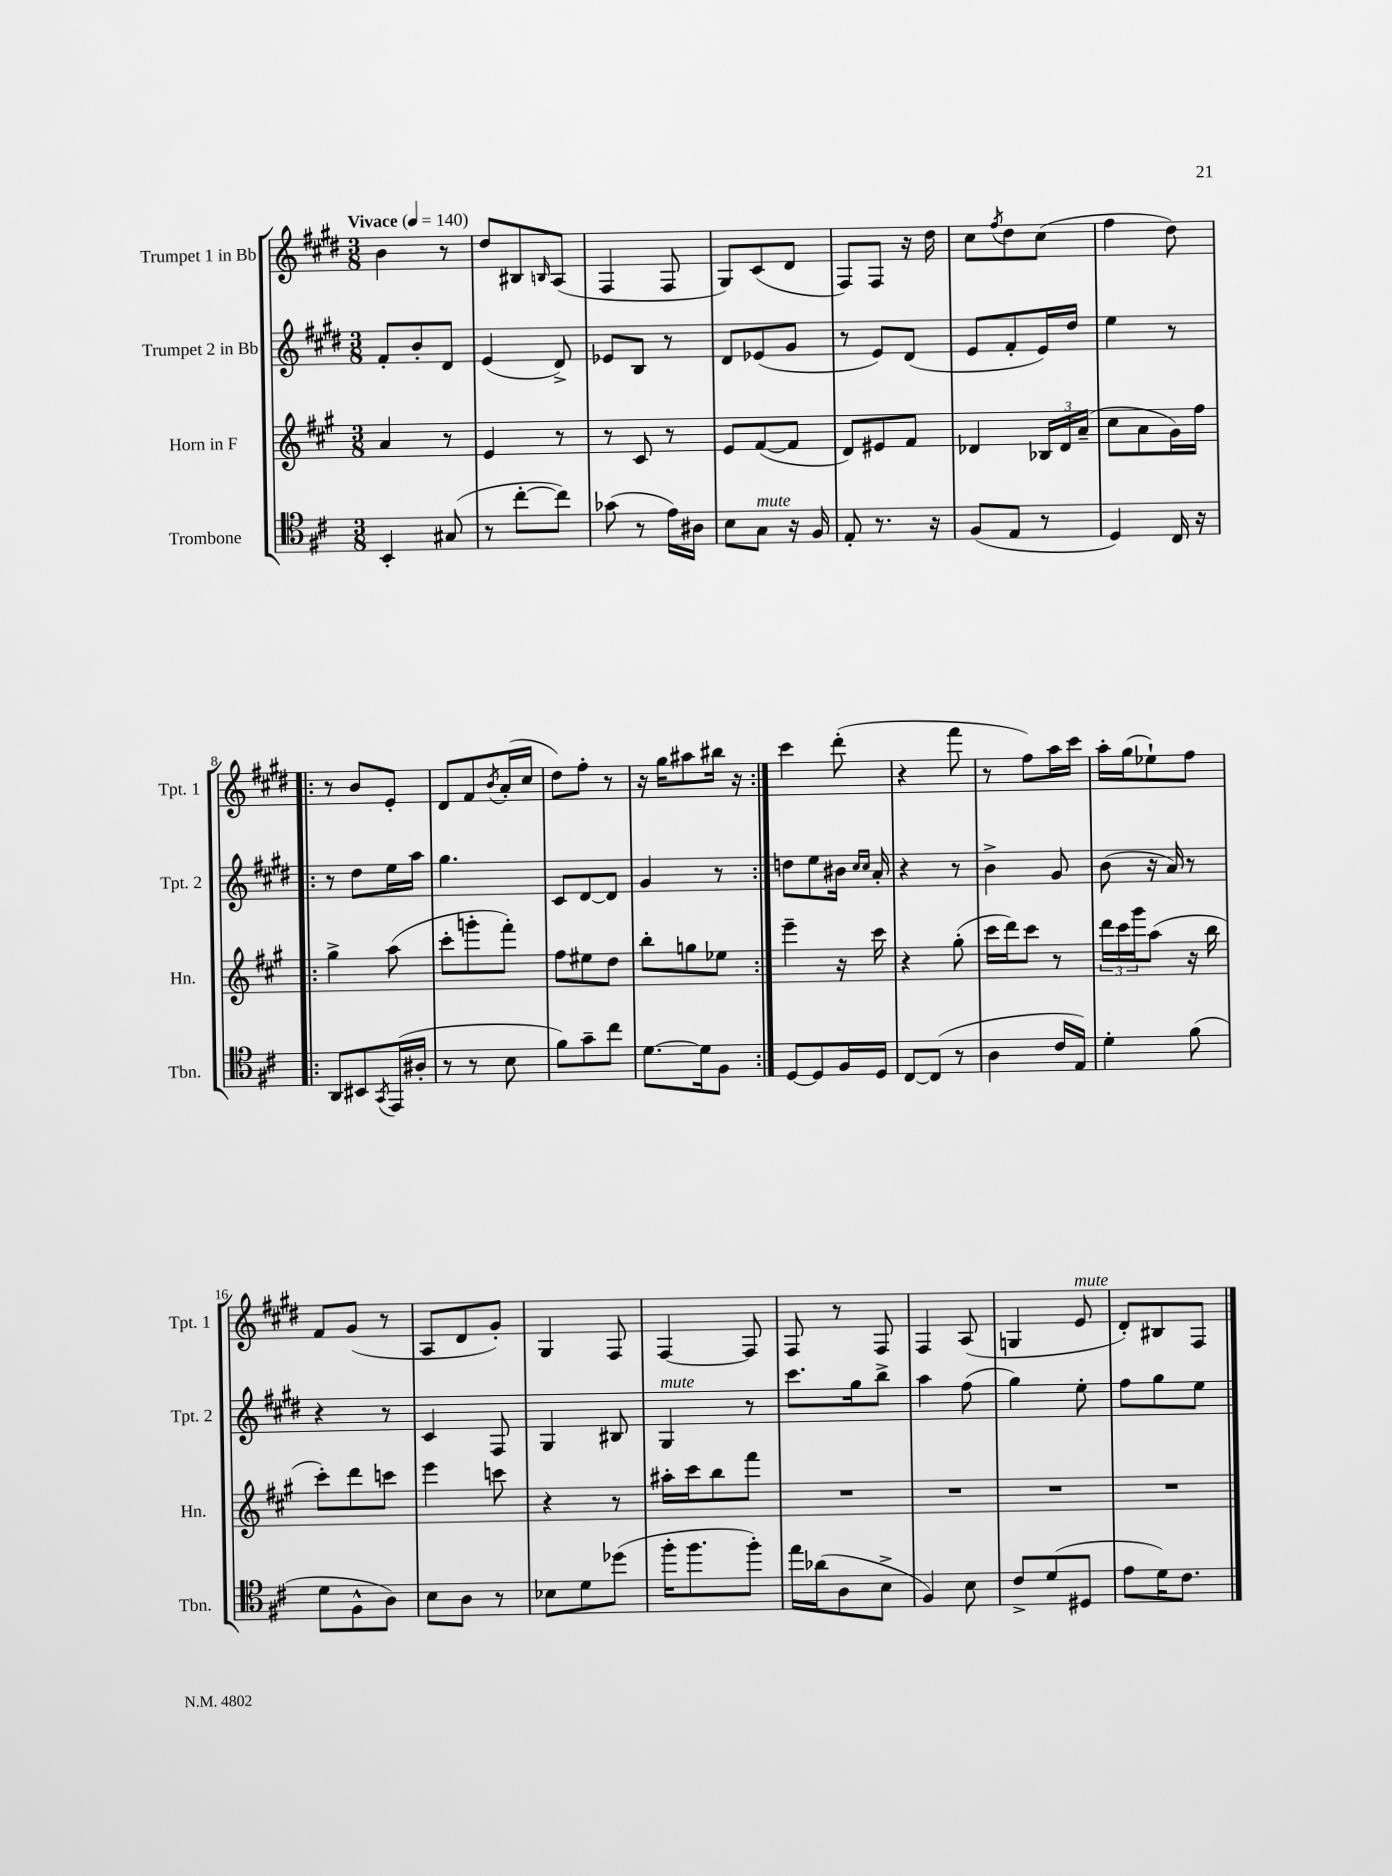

**kern	**kern	**kern	**kern
*staff4	*staff3	*staff2	*staff1
*clefC4	*clefG2	*clefG2	*clefG2
*k[f#c#]	*k[f#c#g#]	*k[f#c#g#d#]	*k[f#c#g#d#]
*M3/8	*M3/8	*M3/8	*M3/8
*MM140	*MM140	*MM140	*MM140
4BB'	4a	8f#'	4b
.	.	8b'	.
(8G#	8r	8d#	8r
=	=	=	=
8r	4e	(4e	8dd#
[8cc#'	.	.	8B#
.	.	.	16qqB
8cc#])	8r	8d#^)	(8A
=	=	=	=
(8g-	8r	8e-	4F#
8r	8c#	8B	.
16e)	8r	8r	8F#
16A#	.	.	.
=	=	=	=
8B	8e	8d#	8G#)
8G	([8f#	(8e-	(8c#
16r	8f#]	8g#	8d#
16F#	.	.	.
=	=	=	=
8E'	8d)	8r	8F#)
8.r	8e#	8e)	8F#
.	8f#	(8d#	16r
16r	.	.	16dd#
=	=	=	=
(8F#	4d-	8e	8cc#
.	.	.	8qff#
8E	.	8f#'	8dd#
8r	24B-	16e)	(8cc#
.	24d-	.	.
.	.	16dd#	.
.	(24a~	.	.
=	=	=	=
4D)	8cc#	4ee	4ff#
.	8a	.	.
16C#	16g#)	8r	8dd#)
16r	16ff#	.	.
=!|:	=!|:	=!|:	=!|:
8AA	4gg#^	8r	8r
8BB#	.	8dd#	8b
8qGG	.	.	.
(16EE	(8aa	16ee	8e'
16A#'	.	16aa	.
=	=	=	=
8r	8ccc#'	4.gg#	8d#
8r	8ggg'	.	8f#
.	.	.	8qb
8B	8fff#')	.	(16a'
.	.	.	16cc#
=	=	=	=
8f#)	8ff#	8c#	8dd#)
8g~	8ee#	[8d#	8ff#'
8cc#	8dd	8d#]	8r
=	=	=	=
[8.d	8bb'	4g#	16r
.	.	.	16gg#
.	8gg	.	8aa#
16d]	.	.	.
8F#	8ee-	8r	16bb#
.	.	.	16r
=:|!	=:|!	=:|!	=:|!
[8D	4eee~	8dd	4ccc#
8D]	.	8ee	.
16F#	16r	16b#	(8ddd#'
.	.	16qqcc#	.
.	.	16qqcc#	.
16D	16ccc#	16a'	.
=	=	=	=
[8C#	4r	4r	4r
(8C#]	.	.	.
8r	(8gg#'	8r	8fff#
=	=	=	=
4A	16ccc#	4b^	8r
.	16ddd)	.	.
.	8ccc#	.	8ff#)
16c#	8r	8g#	16aa
16E)	.	.	16ccc#
=	=	=	=
4d'	24ddd	(8b	16aa'
.	24ccc#	.	.
.	.	.	(16gg#
.	24ggg#	.	.
.	(8aa	16r	8ee-`)
.	.	16a)	.
(8f#	16r	8r	8ff#
.	16bb	.	.
=	=	=	=
8d	8ccc#')	4r	8f#
8F#^^	8ddd	.	(8g#
8A)	8ccc	8r	8r
=	=	=	=
8B	4eee	4c#	8A
8A	.	.	8d#
8r	8ccc	8F#	8g#')
=	=	=	=
8B-	4r	4G#	4G#
8d	.	.	.
(8dd-	8r	8B#	8F#
=	=	=	=
16ff#'	16aa#'	4G#	[4F#
8.ff#	16ccc#	.	.
.	8bb	.	.
8ff#')	8fff#	8r	8F#]
=	=	=	=
16ee	4.r	8.ccc#	8F#
(16a-	.	.	.
8A	.	.	8r
.	.	16gg#	.
8B^	.	8bb^	8F#
=	=	=	=
4F#)	4.r	4aa	4F#
8B	.	(8ff#	(8A
=	=	=	=
8c#^	4.r	4gg#)	4G
(8d	.	.	.
8D#	.	8ee'	8e
=	=	=	=
8e	4.r	8ff#	8d#')
16d)	.	8gg#	8B#
8.c#	.	.	.
.	.	8ee	8F#
==	==	==	==
*-	*-	*-	*-
